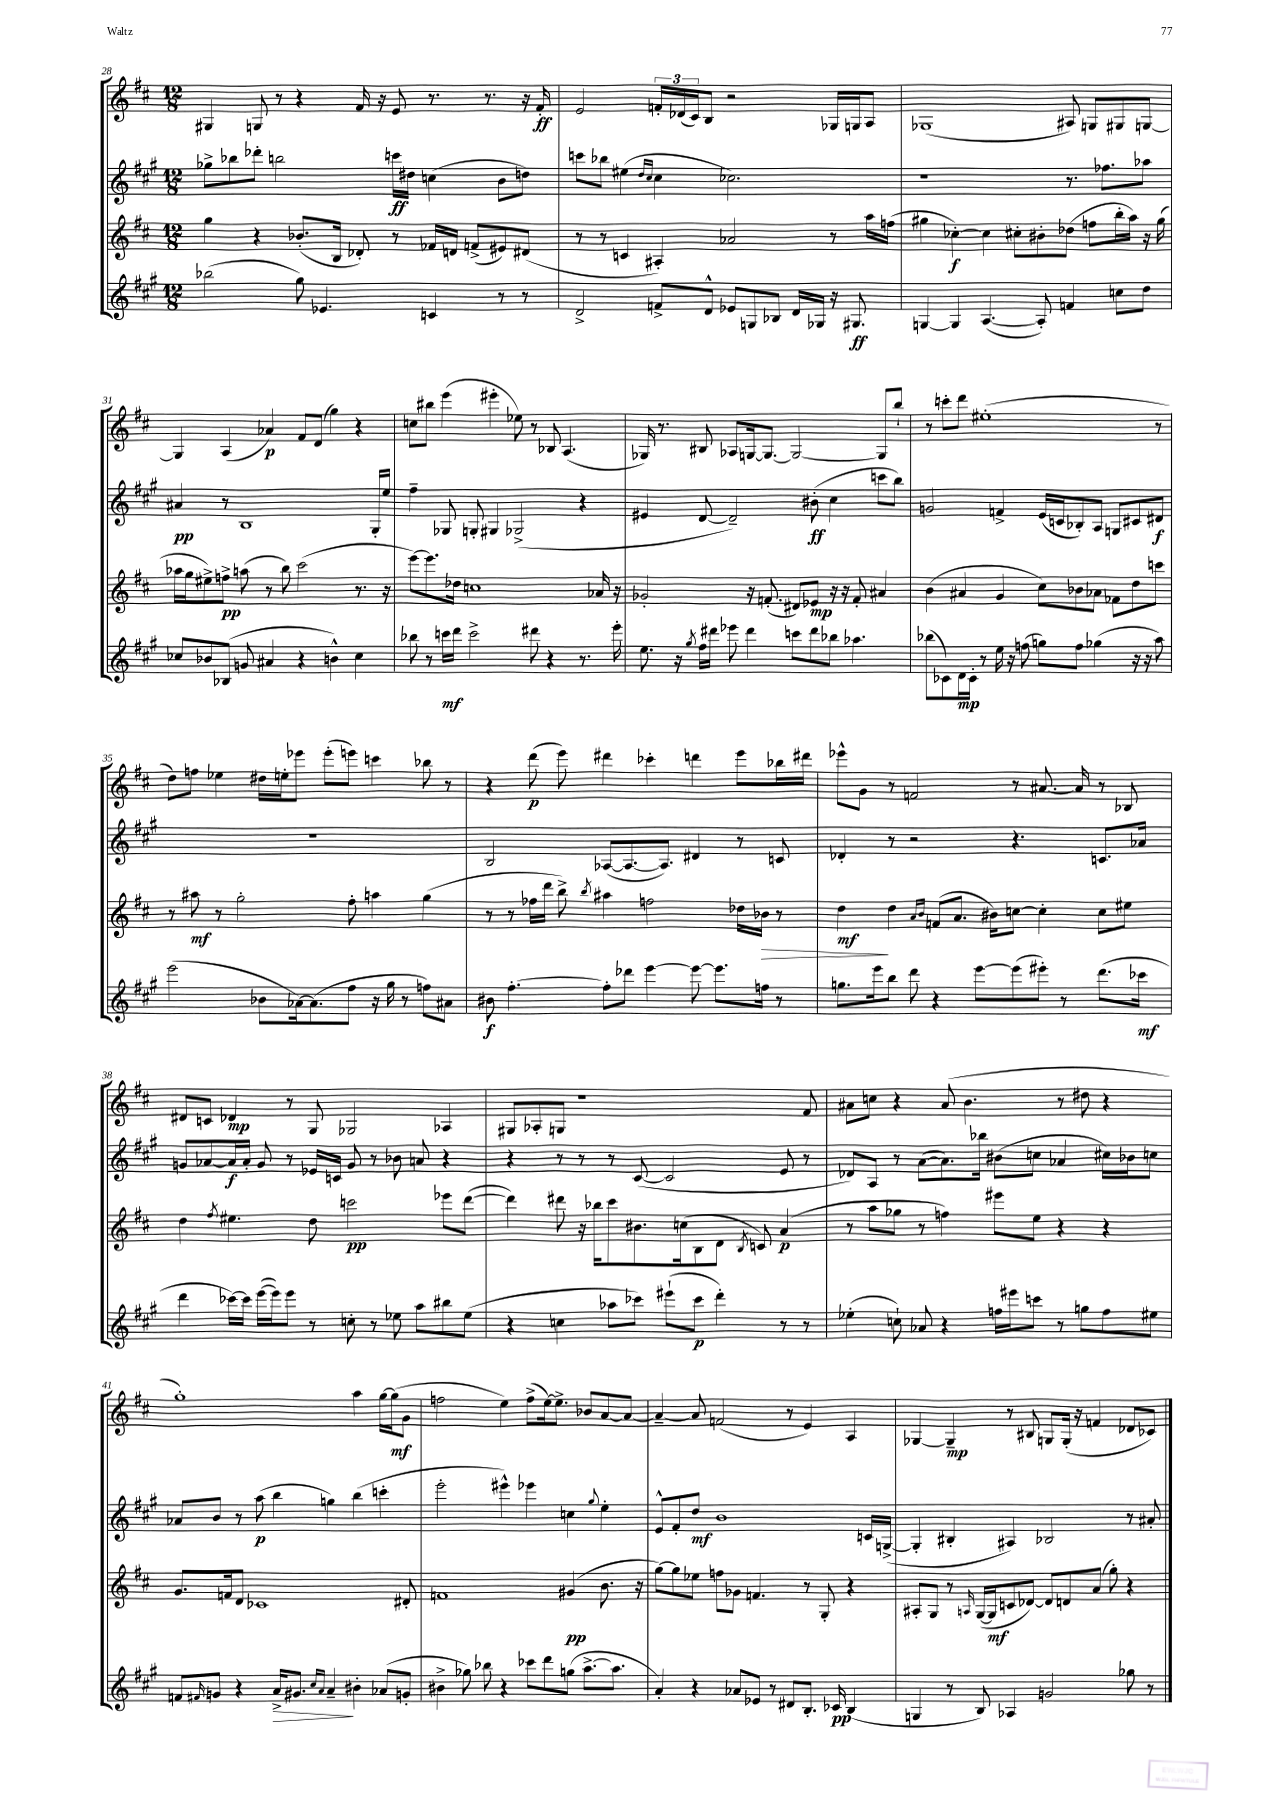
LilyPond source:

<<
\new StaffGroup <<
\new Staff = "s0" {
    \clef treble \key d \major \numericTimeSignature \time 12/8
    gis4 g8 r8 r4 fis'16 r16 e'8 r8. r8. r16 fis'16-.\ff |
    e'2 \tuplet 3/2 { f'16-. des'16( cis'16) } b8 r2 ges16 g16 a8 |
    ges1( ais8) g8 gis8 g8~ |
    g4 a4( aes'4\p) fis'8 d'8( g''4) r4 |
    c''8 bis''8 e'''4( eis'''4-. ees''8) r8 bes8 a4.( |
    ges16) r8. bis8 aes8 g16~ g8.~ g2~ g8 b''8-! |
    r8 c'''8-. d'''8 eis''1-.( r8 |
    d''8) f''8 ees''4 dis''16 e''16-. ees'''8 ees'''8-.( e'''8) c'''4 bes''8 r8 |
    r4 d'''8\p( e'''8) dis'''4 ces'''4-. d'''4 e'''8 bes''16 dis'''16 |
    ees'''8-^ g'8 r8 f'2 r8 ais'8.~ ais'16 r8 bes8 |
    dis'8 c'8 des'4\mp r8 g8 ges2 aes4 |
    gis8 aes8-. g8 r1 fis'8 |
    ais'8 c''8 r4 ais'8( b'4. r8 dis''8 r4 |
    g''1-.) a''4 g''16~ g''16\mf( g'8 |
    f''2 e''4) f''8->( e''16~) e''8.-> bes'8 a'8~ a'8~ |
    a'4~-- a'8 f'2( r8 e'4) a4 |
    ges4~ ges4--\mp r8 bis8 g8 g16-.( r16 f'4 des'8 ces'8) \bar "|." |
}
\new Staff = "s1" {
    \clef treble \key a \major \numericTimeSignature \time 12/8
    ges''8-> bes''8 des'''8-. b''2 c'''16\ff dis''16 c''4( b'8 d''8) |
    c'''8 bes''8 eis''4( \grace { d''16 cis''16 } cis''4 ces''2.) |
    r1 r8. fes''8. aes''8 |
    ais'4\pp r8 b1 gis16-. e''16 |
    fis''4-- ges8 g8-. gis4 ges2->( r4 |
    eis'4 d'8~ d'2--) bis'8-.\ff( cis''4 c'''8 b''8) |
    g'2 f'4-> e'16( c'16 bes8-.) a8 g8 cis'8 dis'8\f |
    R1. |
    b2 aes8~( aes8.~ aes8.) dis'4 r8 c'8 |
    des'4-. r8 r2 r4. c'8. aes'16 |
    g'8 aes'8~ aes'16\f aes'16-. g'8 r8 ees'16 c'16 g'8 r8 bes'8 a'8 r4 |
    r4 r8 r8 r8 cis'8~( cis'2 e'8 r8 |
    des'8) a8 r8 a'8~( a'8.) bes''16 bis'8( c''8 aes'4 cis''16) bes'16 c''8 |
    aes'8 b'8 r8 a''8\p( b''4 g''4) b''4( c'''4-. |
    e'''2-. eis'''4-^) ees'''4 c''4 \appoggiatura { gis''8 } e''4-. |
    e'8-^ fis'8-. d''8\mf b'1 c'16 g16~->( |
    g4-. bis4-. ais4) bes2 r8 ais'8-. \bar "|." |
}
\new Staff = "s2" {
    \clef treble \key d \major \numericTimeSignature \time 12/8
    g''4 r4 bes'8.-.( b16 des'8-.) r8 fes'16 d'16 f'8->( eis'8) dis'8( |
    r8 r8 c'4 ais4-.) aes'2 r8 a''16 f''16( |
    gis''4 ces''4~-.\f) ces''4 cis''8-. bis'8-. des''8( f''8 b''16-. a''16) r16 gis''16( |
    aes''16 g''16 eis''8->) f''8->\pp a''8( r8 b''8) cis'''2( r8. r16 |
    e'''8~) e'''8. des''16 c''1 aes'16 r16 |
    ges'2-. r16 f'8.-.( dis'8) ees'8\mp r16 r16 f'8-. ais'4 |
    b'4( ais'4 g'4 cis''8) bes'8 aes'8 fes'8 d''8 c'''8 |
    r8 ais''8\mf r8 g''2-. fis''8-. a''4 g''4( |
    r8 r8 fes''16 d'''16 b''8->) \acciaccatura { b''8 } ais''4 f''2 des''16 bes'16\> r8 |
    d''4\mf\! d''4 \grace { a'16 b'16 } f'8( a'8. bis'16) c''8~ c''4-. c''8 eis''8 |
    d''4 \acciaccatura { fis''8 } eis''4. d''8 c'''2\pp ees'''8 d'''8~( |
    d'''4) dis'''8 r16 bes''16 cis'''8 bis'8. c''16( b8 d'8 \acciaccatura { b8 } c'8) a'4\p( |
    r8 a''8 ges''8 r8 f''4) eis'''8 e''8 r4 r4 |
    g'8. f'16 d'8 ces'1 dis'8-. |
    f'1 gis'4\pp( b'8. r16 |
    g''8~) g''8 ees''8 f''8 ges'8 f'4. r8 g8-. r4 |
    ais8-. g8 r8 \grace { a16 } g16~( g16\mf c'8 des'8~) des'8 d'8 a'8( g''8-.) r4 \bar "|." |
}
\new Staff = "s3" {
    \clef treble \key a \major \numericTimeSignature \time 12/8
    bes''2( gis''8) ees'4. c'4 r8 r8 |
    d'2-> f'8-> d'8-^ ees'8 g8 bes8 d'16 ges16 r16 gis8.\ff |
    g4~ g4 a4.~( a8-.) f'4 c''8 d''8 |
    ces''8 bes'8 bes8( g'8 ais'4 r4 b'4-^) ces''4 |
    bes''8 r8 c'''16\mf d'''16 c'''2-> dis'''8 r4 r8. e'''16-. |
    e''8. r16 \acciaccatura { gis''8 } fis''16 dis'''16 ees'''8 dis'''4 c'''8 dis'''8 bes''8 aes''4. |
    bes''8( ces'8) d'16\mp ces'16-. r8 e''16 r16 f''8( g''8) f''8 ges''4( r16 r16 a''8) |
    e'''2( bes'8 aes'16~) aes'8.( fis''8 r16 gis''16 r8 f''8) ais'8 |
    bis'8\f fis''4.~-. fis''8-. des'''8 e'''4~ e'''8~ e'''8. f''16 r8 |
    g''8. e'''16 b''8 d'''8 r4 e'''8~ e'''8( eis'''8-.) r8 d'''8.( ces'''16\mf |
    d'''4 ces'''16~) ces'''16 e'''16~( e'''16) e'''8 r8 c''8-. r8 ees''8 a''8 bis''8 ees''8( |
    r4 c''4 aes''8 ces'''8) eis'''8-!( ces'''8\p d'''4-.) r8 r8 |
    ees''4-.( c''8-!) aes'8 r4 f''16 eis'''16 c'''8 r8 g''8 f''8 eis''8 |
    f'8 \grace { fis'16 } g'8 r4 a'16->\> gis'8. \grace { cis''16 a'16 } a'4--\! bis'4-. aes'8( g'8-. |
    bis'4-> ges''8) bes''8 r4 ces'''8 d'''8 g''8( a''8.~-> a''8. |
    a'4-.) r4 aes'8 ees'8 r8 dis'8 b8.-. ces'16\pp b4( |
    g4 r8 b8) aes4 g'2 ges''8 r8 \bar "|." |
}
>>
>>
\layout { \context { \Score currentBarNumber = #28 } }
